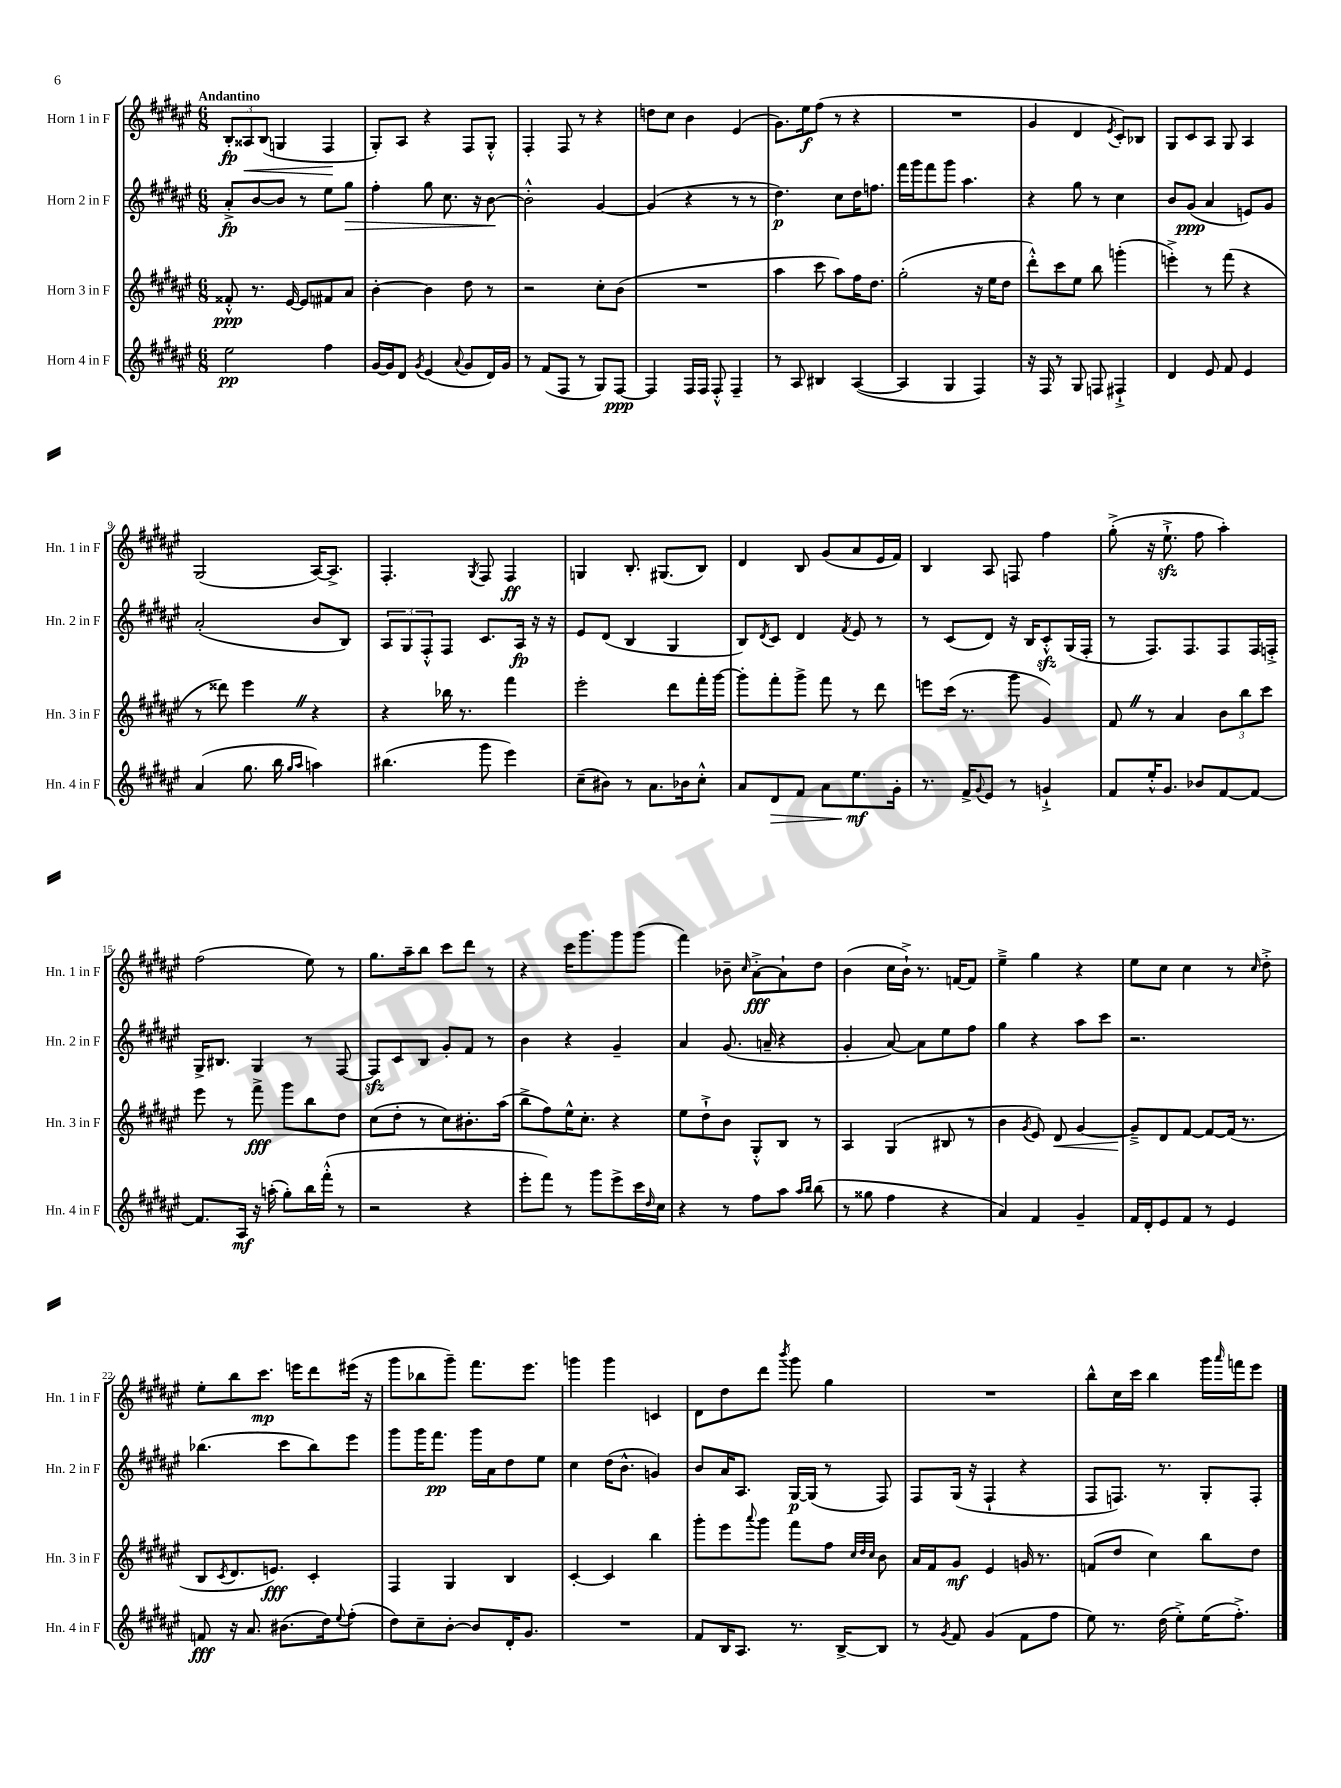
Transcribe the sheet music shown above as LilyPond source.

<<
\new StaffGroup <<
\new Staff = "s0" \with { instrumentName = "Horn 1 in F" shortInstrumentName = "Hn. 1 in F" } {
    \clef treble \key fis \major \numericTimeSignature \time 6/8 \tempo "Andantino"
    \tuplet 3/2 { b8-.\fp aisis8\< b8( } g4 fis4\! |
    gis8-.) ais8 r4 fis8 gis8-.-^ |
    fis4-. fis8 r8 r4 |
    d''8 cis''8 b'4 eis'4( |
    gis'8.) eis''16\f fis''8( r8 r4 |
    R2. |
    gis'4 dis'4 \acciaccatura { eis'8 } cis'8-.) bes8 |
    gis8 cis'8 ais8 gis8 ais4 |
    gis2( ais16~) ais8.-> |
    fis4.-. \acciaccatura { gis8 } fis8 fis4\ff |
    g4 b8.-. gis8.( b8) |
    dis'4 b8 gis'8( ais'8 eis'16 fis'16) |
    b4 ais8 f8 fis''4 |
    gis''8-.->( r16 eis''8.-!->\sfz fis''8 ais''4-.) |
    fis''2( eis''8) r8 |
    gis''8. ais''16-- b''8 cis'''8 dis'''8 r8 |
    r4 cis'''16 gis'''8. gis'''8 gis'''8( |
    fis'''4) bes'8-- \grace { cis''16 } ais'8~-.->\fff ais'8-! dis''8 |
    b'4( cis''16 b'16-!->) r8. f'16~ f'8 |
    eis''4---> gis''4 r4 |
    eis''8 cis''8 cis''4 r8 \grace { cis''16 } dis''8-.-> |
    eis''8-. b''8 cis'''8.\mp e'''16 dis'''8 eis'''16( r16 |
    gis'''8 bes''8 gis'''8--) fis'''8. eis'''8. |
    g'''4 g'''4 c'4 |
    dis'8 dis''8 dis'''8 \acciaccatura { b'''8 } gis'''8 gis''4 |
    R2. |
    b''8-^ cis''16 cis'''16 b''4 gis'''16 \grace { ais'''16 } f'''16 eis'''8 \bar "|." |
}
\new Staff = "s1" \with { instrumentName = "Horn 2 in F" shortInstrumentName = "Hn. 2 in F" } {
    \clef treble \key fis \major \numericTimeSignature \time 6/8
    ais'8-.->\fp b'8~ b'8 r8 eis''8 gis''8\> |
    fis''4-. gis''8 cis''8. r16 b'8~\! |
    b'2-.-^ gis'4~ |
    gis'4( r4 r8 r8 |
    dis''4.\p) cis''8 dis''16 f''8. |
    fis'''16 gis'''16 fis'''8 gis'''8 ais''4. |
    r4 gis''8 r8 cis''4 |
    b'8 gis'8\ppp( ais'4 e'8) gis'8 |
    ais'2-.( b'8 b8) |
    \tuplet 3/2 { ais8 gis8 fis8-.-^ } fis8 cis'8. ais16\fp r16 r16 |
    eis'8 dis'8( b4 gis4 |
    b8) \acciaccatura { dis'8 } cis'8 dis'4 \acciaccatura { fis'8 } eis'8 r8 |
    r8 cis'8( dis'8) r16 b16 cis'8-.-^\sfz gis16( fis16-. |
    r8 fis8.) fis8. fis8 fis16 f16-.-> |
    gis16-> bis8. gis4 r8 fis8~ |
    fis8\sfz cis'8 b8 gis'8-. fis'8 r8 |
    b'4 r4 gis'4-- |
    ais'4 gis'8.( a'16-- r4 |
    gis'4-. ais'8~) ais'8 eis''8 fis''8 |
    gis''4 r4 ais''8 cis'''8 |
    r2. |
    bes''4.( cis'''8 bes''8) eis'''8 |
    gis'''8 gis'''16 fis'''8.\pp gis'''16 ais'16 dis''8 eis''8 |
    cis''4 dis''16( b'8.-^ g'4) |
    b'8 ais'16 ais8. gis16~\p gis16( r8 fis8) |
    fis8 gis16( r16 fis4-! r4 |
    fis8 f8.) r8. gis8-. f8-. \bar "|." |
}
\new Staff = "s2" \with { instrumentName = "Horn 3 in F" shortInstrumentName = "Hn. 3 in F" } {
    \clef treble \key fis \major \numericTimeSignature \time 6/8
    fisis'8-.-^\ppp r8. eis'16~ eis'8 fis'8 ais'8 |
    b'4~-. b'4 dis''8 r8 |
    r2 cis''8-. b'8( |
    R2. |
    ais''4 cis'''8 ais''8) fis''16 dis''8. |
    gis''2-.( r16 eis''16 dis''8 |
    dis'''8-.-^) cis'''8 eis''8 b''8 g'''4-.( |
    e'''4-.->) r8 fis'''8( r4 |
    r8 disis'''8) eis'''4 \once \override BreathingSign.text = \markup { \musicglyph "scripts.caesura.straight" } \breathe r4 |
    r4 bes''16 r8. fis'''4 |
    eis'''2-. dis'''8 fis'''16-. gis'''16~ |
    gis'''8-. fis'''8-. gis'''8-> fis'''8 r8 dis'''8 |
    e'''8 cis'''16( r8. gis'''8 gis'4) |
    fis'8 \once \override BreathingSign.text = \markup { \musicglyph "scripts.caesura.straight" } \breathe r8 ais'4 \tuplet 3/2 { b'8 b''8 cis'''8 } |
    eis'''8 r8 fis'''8->\fff gis'''8 b''8 dis''8 |
    cis''8( dis''8-. r8 cis''8) bis'8.-. ais''16( |
    b''8-> fis''8) eis''16-^ cis''8.-. r4 |
    eis''8 dis''8-!-> b'8 gis8-.-^ b8 r8 |
    ais4 gis4( bis8 r8 |
    b'4 \acciaccatura { gis'8 } eis'8) dis'8\< gis'4~ |
    gis'8--->\! dis'8 fis'8~ fis'8~ fis'16( r8. |
    b8 \acciaccatura { cis'8 } dis'8. e'8.\fff) cis'4-. |
    fis4 gis4 b4 |
    cis'4~-. cis'4 b''4 |
    gis'''8-. eis'''8 \appoggiatura { ais'''8 } gis'''8 fis'''8 fis''8 \grace { cis''32 dis''32 cis''32 } b'8 |
    ais'16 fis'16 gis'8\mf eis'4 g'16 r8. |
    f'8( dis''8 cis''4) b''8 dis''8 \bar "|." |
}
\new Staff = "s3" \with { instrumentName = "Horn 4 in F" shortInstrumentName = "Hn. 4 in F" } {
    \clef treble \key fis \major \numericTimeSignature \time 6/8
    eis''2\pp fis''4 |
    gis'16~ gis'16 dis'8 \acciaccatura { gis'8 } eis'4( \appoggiatura { ais'8 } gis'8 dis'16) gis'16 |
    r8 fis'8( fis8 r8 gis8) fis8~\ppp |
    fis4 fis16 fis16 fis8-.-^ fis4-- |
    r8 ais8 bis4 ais4~( |
    ais4 gis4 fis4) |
    r16 fis16 r8 gis8 f8 fis4-!-> |
    dis'4 eis'8 fis'8 eis'4 |
    ais'4( gis''8. b''16 \grace { gis''16 ais''16 } a''4) |
    bis''4.( gis'''8 eis'''4) |
    cis''8--( bis'8) r8 ais'8. bes'16 cis''8-.-^ |
    ais'8 dis'8\> fis'8 ais'8 eis''8.\mf\! gis'16-. |
    r8. fis'16-> \appoggiatura { gis'8 } eis'8 r8 g'4-!-> |
    fis'8 eis''16-.-^ gis'8. bes'8 fis'8~ fis'8~ |
    fis'8. ais16\mf r16 a''16-.( gis''8-.) b''16 fis'''16-.-^( r8 |
    r2 r4 |
    eis'''8-. fis'''8) r8 gis'''8 eis'''8-> cis'''16 \grace { dis''16 } cis''16 |
    r4 r8 fis''8 ais''8 \grace { ais''16 b''16 } b''8( |
    r8 gisis''8 fis''4 r4 |
    ais'4) fis'4 gis'4-- |
    fis'16 dis'16-. eis'8 fis'8 r8 eis'4 |
    f'8\fff r16 ais'8. bis'8.( dis''16) \appoggiatura { eis''8 } fis''8-.( |
    dis''8) cis''8-- b'8~-. b'8 dis'16-. gis'8. |
    R2. |
    fis'8 b16 ais8. r8. b16~-> b8 |
    r8 \acciaccatura { gis'8 } fis'8 gis'4( fis'8 fis''8 |
    eis''8) r8. dis''16( eis''8-.->) eis''16( fis''8.-.->) \bar "|." |
}
>>
>>
